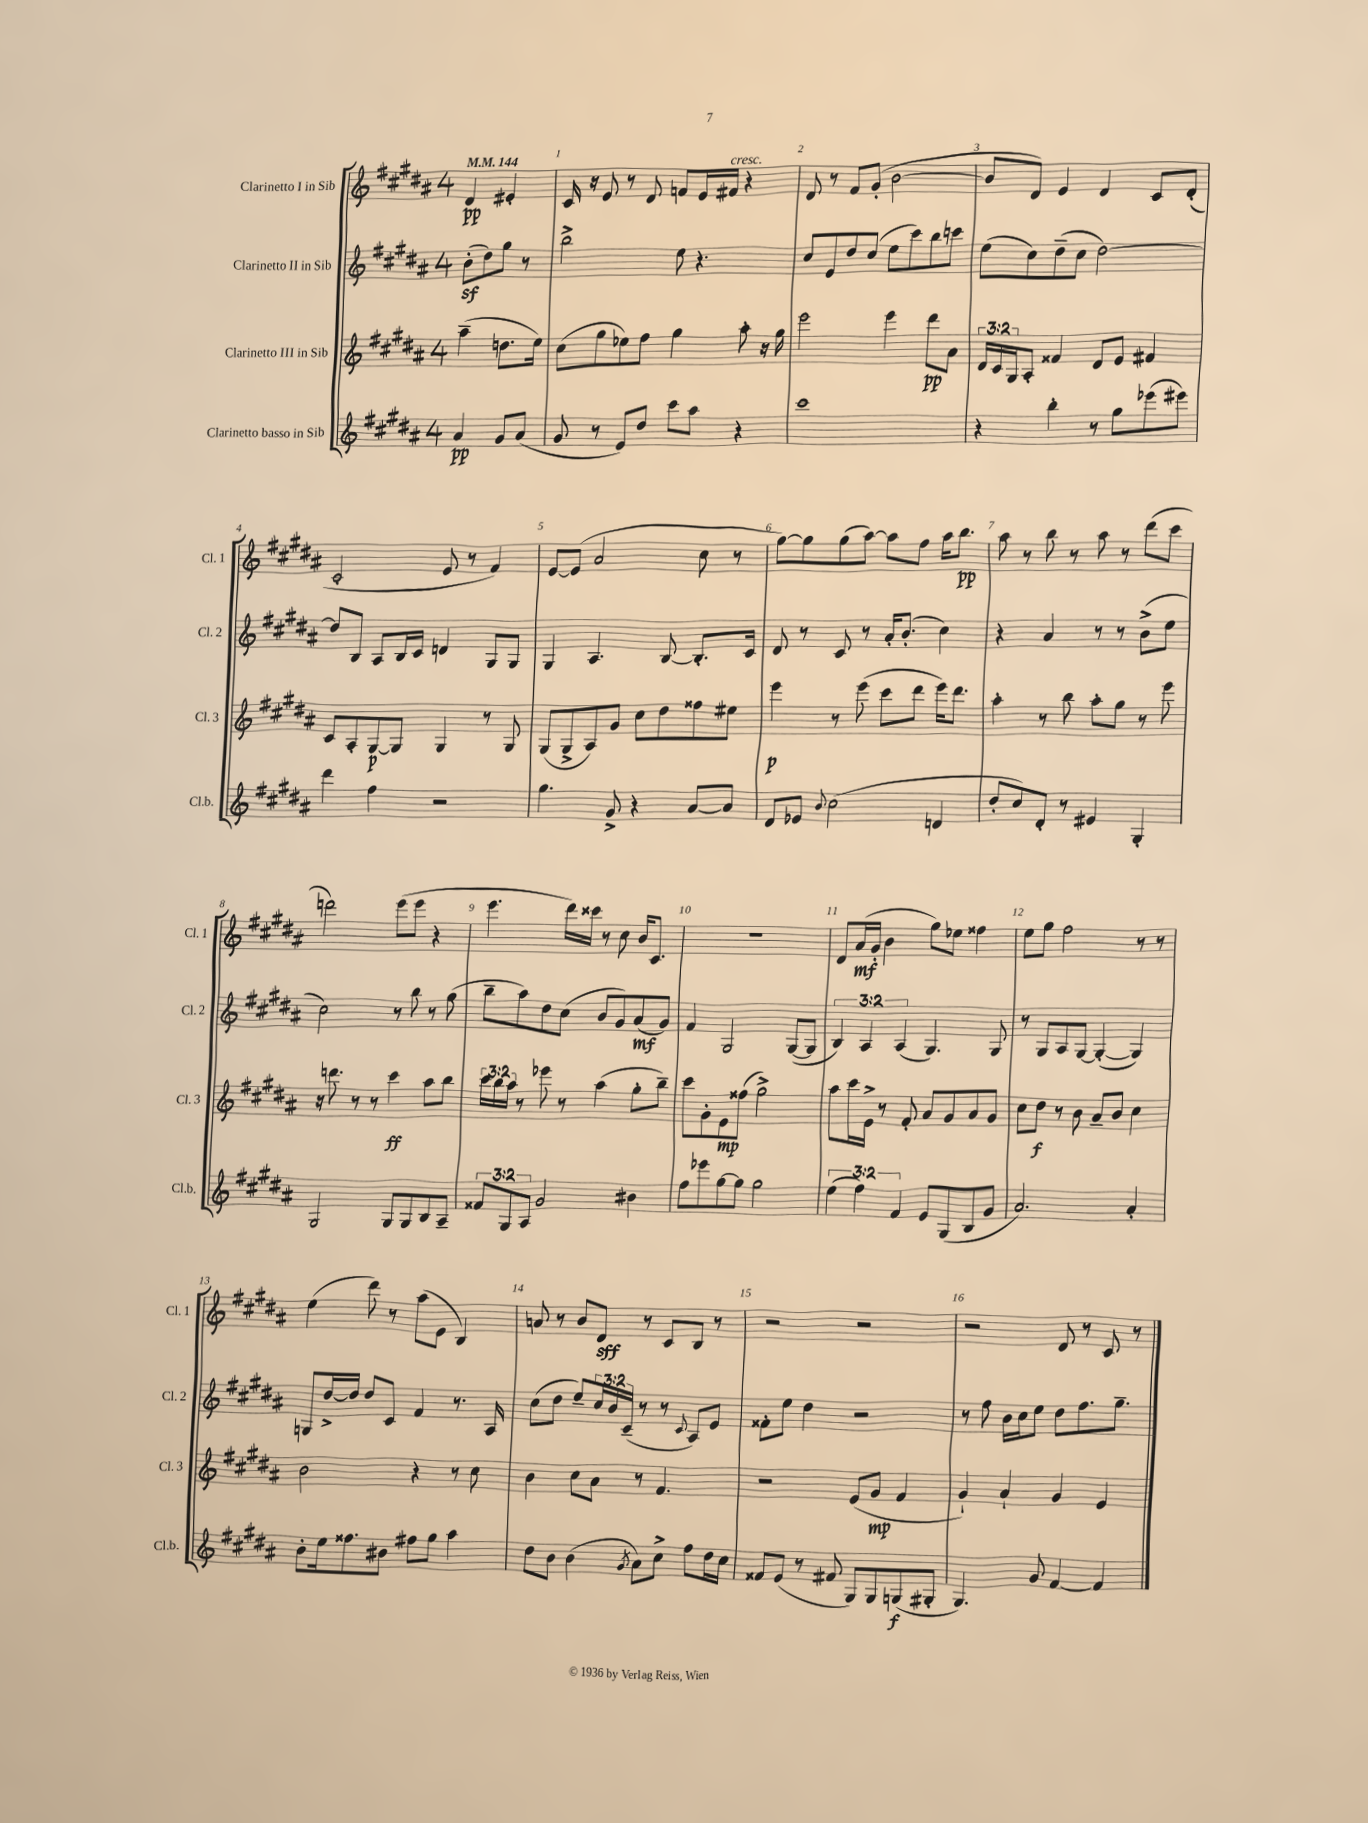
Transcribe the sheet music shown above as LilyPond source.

<<
\new StaffGroup <<
\new Staff = "s0" \with { instrumentName = "Clarinetto I in Sib" shortInstrumentName = "Cl. 1" } {
    \clef treble \key b \major \once \override Staff.TimeSignature.style = #'single-digit \time 4/4 \partial 2 \tempo 4 = 144
    dis'4\pp eis'4-. |
    cis'16 r16 e'8 r8 dis'8 f'8 e'16 fis'16^\markup { \italic "cresc." } r4 |
    dis'8 r8 fis'8 gis'8-.( b'2~ |
    b'8 dis'8) e'4 dis'4 cis'8 dis'8-.( |
    cis'2-. e'8 r8 fis'4) |
    e'8~ e'8( ais'2 cis''8 r8 |
    gis''8~) gis''8 gis''8( ais''8~) ais''8 fis''8 ais''16 b''8.\pp |
    ais''8 r8 b''8 r8 ais''8 r8 dis'''8( cis'''8 |
    d'''2) e'''8( e'''8 r4 |
    e'''4. dis'''16) cisis'''16 r8 cis''8 b'16 cis'8. |
    R1 |
    dis'8 ais'16\mf( gis'16-. b'4 gis''8) ees''8 fisis''4 |
    e''8 gis''8 fis''2 r8 r8 |
    e''4( dis'''8) r8 ais''8( e'8 b4) |
    a'8 r8 b'8 dis'8\sff r8 cis'8 b8 r8 |
    r2 r2 |
    r2 dis'8 r8 cis'8 r8 \bar "|." |
}
\new Staff = "s1" \with { instrumentName = "Clarinetto II in Sib" shortInstrumentName = "Cl. 2" } {
    \clef treble \key b \major \once \override Staff.TimeSignature.style = #'single-digit \time 4/4 \override Staff.TupletNumber.text = #tuplet-number::calc-fraction-text \partial 2
    b'8-.\sf( dis''8) gis''8 r8 |
    b''2-> e''8 r4. |
    cis''8 e'8 dis''8 cis''8( e''8 cis'''8) b''8 c'''8 |
    e''8( cis''8) dis''8--( cis''8 dis''2~) |
    dis''8 b8 ais8 b16 cis'16 d'4 gis8 gis8 |
    gis4 ais4. b8~ b8.-. cis'16 |
    dis'8 r8 cis'8 r8 ais'16-. b'8.-.( cis''4) |
    r4 ais'4 r8 r8 b'8->( e''8 |
    cis''2) r8 b''8 r8 gis''8( |
    b''8-- ais''8) dis''8 cis''8( b'8 gis'8) ais'8\mf( gis'8) |
    fis'4 gis2 gis8~( gis8 |
    \tuplet 3/2 { b4) ais4 ais4( } gis4.) gis8 |
    r8 gis8 ais8 gis8~ gis4~-.( gis4) |
    g8 dis''16~-> dis''16 dis''8 cis'8 fis'4 r8. ais16 |
    cis''8( dis''8 e''8--) \tuplet 3/2 { cis''16 b'16 cis'16--( } r8 r8 \appoggiatura { cis'8 } ais8) e'8 |
    fisis'8-. e''8 dis''4 r2 |
    r8 fis''8 b'16 cis''16 e''8 dis''8 fis''8. gis''8.-- \bar "|." |
}
\new Staff = "s2" \with { instrumentName = "Clarinetto III in Sib" shortInstrumentName = "Cl. 3" } {
    \clef treble \key b \major \once \override Staff.TimeSignature.style = #'single-digit \time 4/4 \override Staff.TupletNumber.text = #tuplet-number::calc-fraction-text \partial 2
    ais''4--( d''8. e''16) |
    cis''8( gis''8 ees''8) fis''8 gis''4 ais''8-. r16 gis''16 |
    e'''2 e'''4 dis'''8\pp ais'8 |
    \tuplet 3/2 { dis'16 cis'16 gis16 } ais8-. fisis'4 dis'8 e'8 fis'4 |
    cis'8 ais8-. gis8~\p gis8 gis4 r8 gis8 |
    gis8( gis8-> ais8) gis'8 cis''8 dis''8 fisis''8 eis''8 |
    e'''4\p r8 e'''8( cis'''8 dis'''8 e'''16) dis'''8. |
    ais''4-. r8 b''8 ais''8-. gis''8 r8 e'''8 |
    r16 d'''8. r8 r8 cis'''4\ff ais''8 b''8 |
    \tuplet 3/2 { cis'''16 b''16 ais''16 } r8 ees'''8 r8 ais''4( gis''8-. b''8--) |
    cis'''8 gis'8-. e'8\mp fisis''8( gis''2->) |
    ais''8 cis'''16 e'16-> r8 fis'8-. ais'8 gis'8 ais'8 gis'8 |
    cis''8 dis''8\f r8 b'8 ais'8-- b'8 cis''4 |
    b'2 r4 r8 cis''8 |
    b'4 cis''8 ais'8 r8 fis'4. |
    r2 e'8( gis'8\mp fis'4 |
    gis'4-!) ais'4-! gis'4 e'4 \bar "|." |
}
\new Staff = "s3" \with { instrumentName = "Clarinetto basso in Sib" shortInstrumentName = "Cl.b." } {
    \clef treble \key b \major \once \override Staff.TimeSignature.style = #'single-digit \time 4/4 \override Staff.TupletNumber.text = #tuplet-number::calc-fraction-text \partial 2
    ais'4\pp gis'8 ais'8( |
    gis'8 r8 e'8) dis''8 cis'''8 ais''8 r4 |
    cis'''1 |
    r4 b''4-. r8 gis''8 ees'''8( eis'''8) |
    dis'''4 fis''4 r2 |
    gis''4. gis'8-> r4 ais'8~ ais'8 |
    dis'8 ees'8 \appoggiatura { b'8 } cis''2( d'4 |
    dis''8-. cis''8) dis'8-. r8 eis'4 gis4-. |
    gis2 gis8 gis8 b8 ais8-- |
    \tuplet 3/2 { fisis'8 gis8 ais8 } gis'2 bis'4 |
    fis''8 ees'''8 gis''8~ gis''8 gis''2 |
    \tuplet 3/2 { e''4( fis''4) fis'4 } e'8 gis8( b8 gis'8 |
    ais'2.) ais'4-. |
    b'8-. e''16 fisis''8. bis'8 fis''8 gis''8 ais''4 |
    dis''8 b'8 b'4( \acciaccatura { gis'8 } ais'8) cis''8-> fis''8 dis''16 cis''16 |
    fisis'8 e'8( r8 fis'8 gis8) gis8 g8\f( gis8-. |
    gis4.) gis'8 fis'4~ fis'4 \bar "|." |
}
>>
>>
\layout { \context { \Score \override BarNumber.break-visibility = ##(#f #t #t) barNumberVisibility = #all-bar-numbers-visible } }
